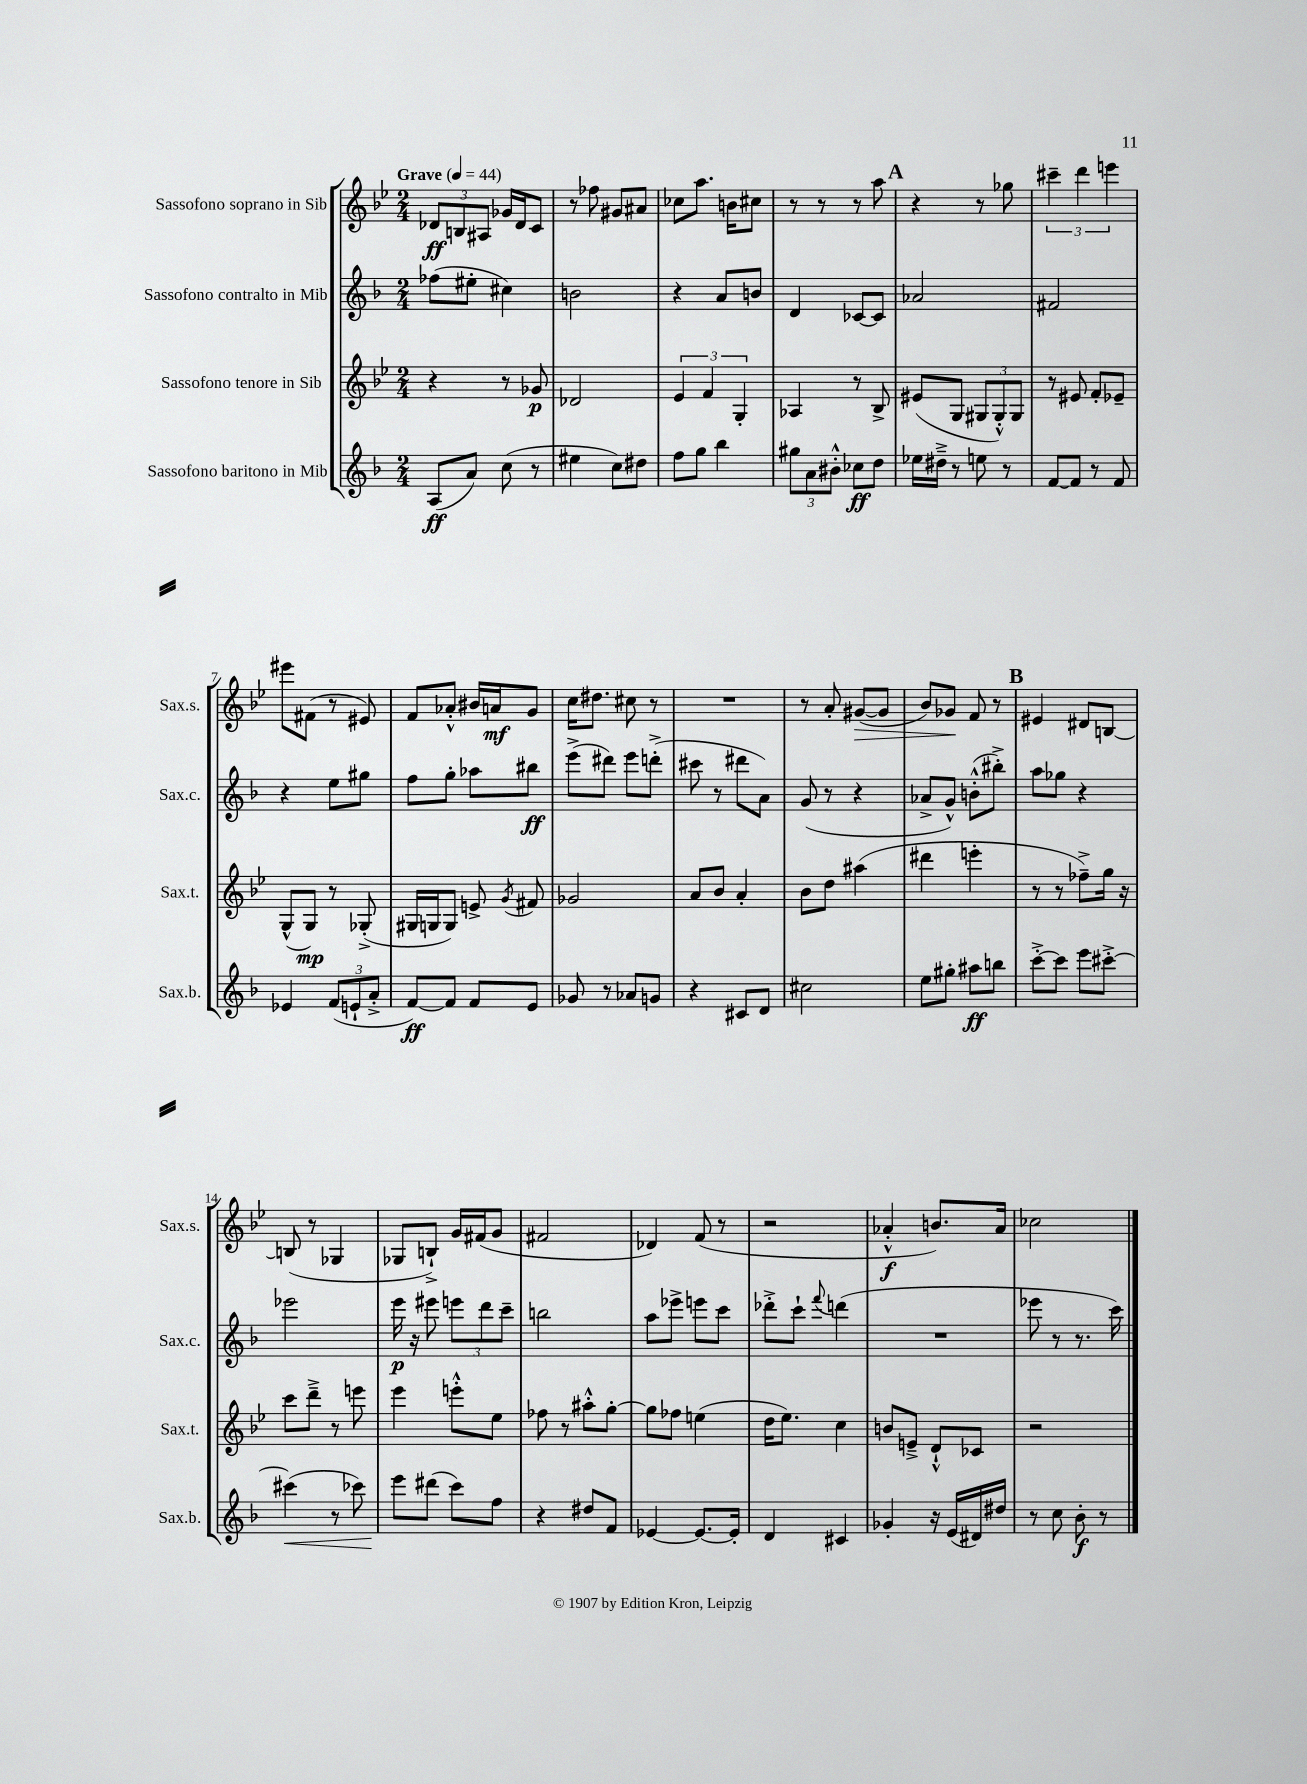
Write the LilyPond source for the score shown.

<<
\new StaffGroup <<
\new Staff = "s0" \with { instrumentName = "Sassofono soprano in Sib" shortInstrumentName = "Sax.s." } {
    \clef treble \key bes \major \numericTimeSignature \time 2/4 \tempo "Grave" 4 = 44
    \autoBeamOff \tuplet 3/2 { des'8[\ff b8 ais8] } ges'16[ des'16 c'8] |
    r8 fes''8 gis'8[ ais'8] |
    ces''8[ a''8.] b'16[ cis''8] |
    r8 r8 r8 a''8 |
    \mark \markup { \bold "A" } r4 r8 ges''8 |
    \tuplet 3/2 { cis'''4-- d'''4 e'''4 } |
    eis'''8[ fis'8]( r8 eis'8) |
    f'8[ aes'8]-.-^ bis'16[ a'16\mf g'8] |
    c''16[ dis''8.] cis''8 r8 |
    R2 |
    r8 a'8-. gis'8[~\>( gis'8] |
    bes'8[) ges'8]\! f'8 r8 |
    \mark \markup { \bold "B" } eis'4 dis'8[ b8]~ |
    b8( r8 ges4 |
    ges8[ b8]-!->) g'16[ fis'16( g'8] |
    fis'2 |
    des'4) f'8( r8 |
    r2 |
    aes'4-.-^\f b'8.[) aes'16] |
    ces''2 \bar "|." |
}
\new Staff = "s1" \with { instrumentName = "Sassofono contralto in Mib" shortInstrumentName = "Sax.c." } {
    \clef treble \key f \major \numericTimeSignature \time 2/4
    \autoBeamOff fes''8[( eis''8]-. cis''4) |
    b'2 |
    r4 a'8[ b'8] |
    d'4 ces'8[~ ces'8] |
    \mark \markup { \bold "A" } aes'2 |
    fis'2 |
    r4 e''8[ gis''8] |
    f''8[ g''8]-. aes''8[ bis''8]\ff |
    e'''8[->( dis'''8]) e'''8[ d'''8]-.->( |
    cis'''8 r8 dis'''8[ a'8]) |
    g'8( r8 r4 |
    aes'8[-> g'8]-^) b'8[-.-^( bis''8]-.->) |
    \mark \markup { \bold "B" } a''8[ ges''8] r4 |
    ees'''2 |
    e'''16\p r16 eis'''8 \tuplet 3/2 { e'''8[ d'''8 c'''8]-- } |
    b''2 |
    a''8[ ees'''8]-> e'''8[ c'''8] |
    des'''8[-.-> c'''8]-! \appoggiatura { f'''8 } d'''4( |
    R2 |
    ees'''8 r8 r8. c'''16) \bar "|." |
}
\new Staff = "s2" \with { instrumentName = "Sassofono tenore in Sib" shortInstrumentName = "Sax.t." } {
    \clef treble \key bes \major \numericTimeSignature \time 2/4
    \autoBeamOff r4 r8 ges'8\p |
    des'2 |
    \tuplet 3/2 { ees'4 f'4 g4-. } |
    aes4 r8 bes8-> |
    \mark \markup { \bold "A" } eis'8[( g8] \tuplet 3/2 { gis8[ gis8-.-^) gis8] } |
    r8 eis'8 f'8[-. ees'8]-- |
    g8[-^( g8]\mp) r8 ges8-.->( |
    gis16[ g16 g8]) e'8-> \acciaccatura { g'8 } fis'8 |
    ges'2 |
    a'8[ bes'8] a'4-. |
    bes'8[ d''8] ais''4( |
    dis'''4 e'''4-. |
    \mark \markup { \bold "B" } r8 r8 fes''8[--->) g''16] r16 |
    c'''8[ d'''8]---> r8 e'''8 |
    ees'''4 e'''8[-.-^ ees''8] |
    fes''8 r8 ais''8[-.-^ g''8]~-. |
    g''8[ fes''8] e''4( |
    d''16[ ees''8.]) c''4 |
    b'8[ e'8]---> d'8[-!-^ ces'8] |
    r2 \bar "|." |
}
\new Staff = "s3" \with { instrumentName = "Sassofono baritono in Mib" shortInstrumentName = "Sax.b." } {
    \clef treble \key f \major \numericTimeSignature \time 2/4
    \autoBeamOff a8[\ff( a'8]) c''8( r8 |
    eis''4 c''8[) dis''8] |
    f''8[ g''8] bes''4 |
    \tuplet 3/2 { gis''8[ a'8 bis'8]-.-^ } ces''8[\ff d''8] |
    \mark \markup { \bold "A" } ees''16[ dis''16]---> r8 e''8 r8 |
    f'8[~ f'8] r8 f'8 |
    ees'4 \tuplet 3/2 { f'8[( e'8-! a'8]-.-> } |
    f'8[~\ff) f'8] f'8[ e'8] |
    ges'8 r8 aes'8[ g'8] |
    r4 cis'8[ d'8] |
    cis''2 |
    e''8[ gis''8]-. ais''8[\ff b''8] |
    \mark \markup { \bold "B" } c'''8[~-.-> c'''8] e'''8[ cis'''8]~-.-> |
    cis'''4\<( r8 ces'''8) |
    e'''8[\! dis'''8]( c'''8[) f''8] |
    r4 dis''8[ f'8] |
    ees'4~ ees'8.[~ ees'16]-. |
    d'4 cis'4 |
    ges'4-. r16 e'16[( dis'16) dis''16] |
    r8 c''8 bes'8-.\f r8 \bar "|." |
}
>>
>>
